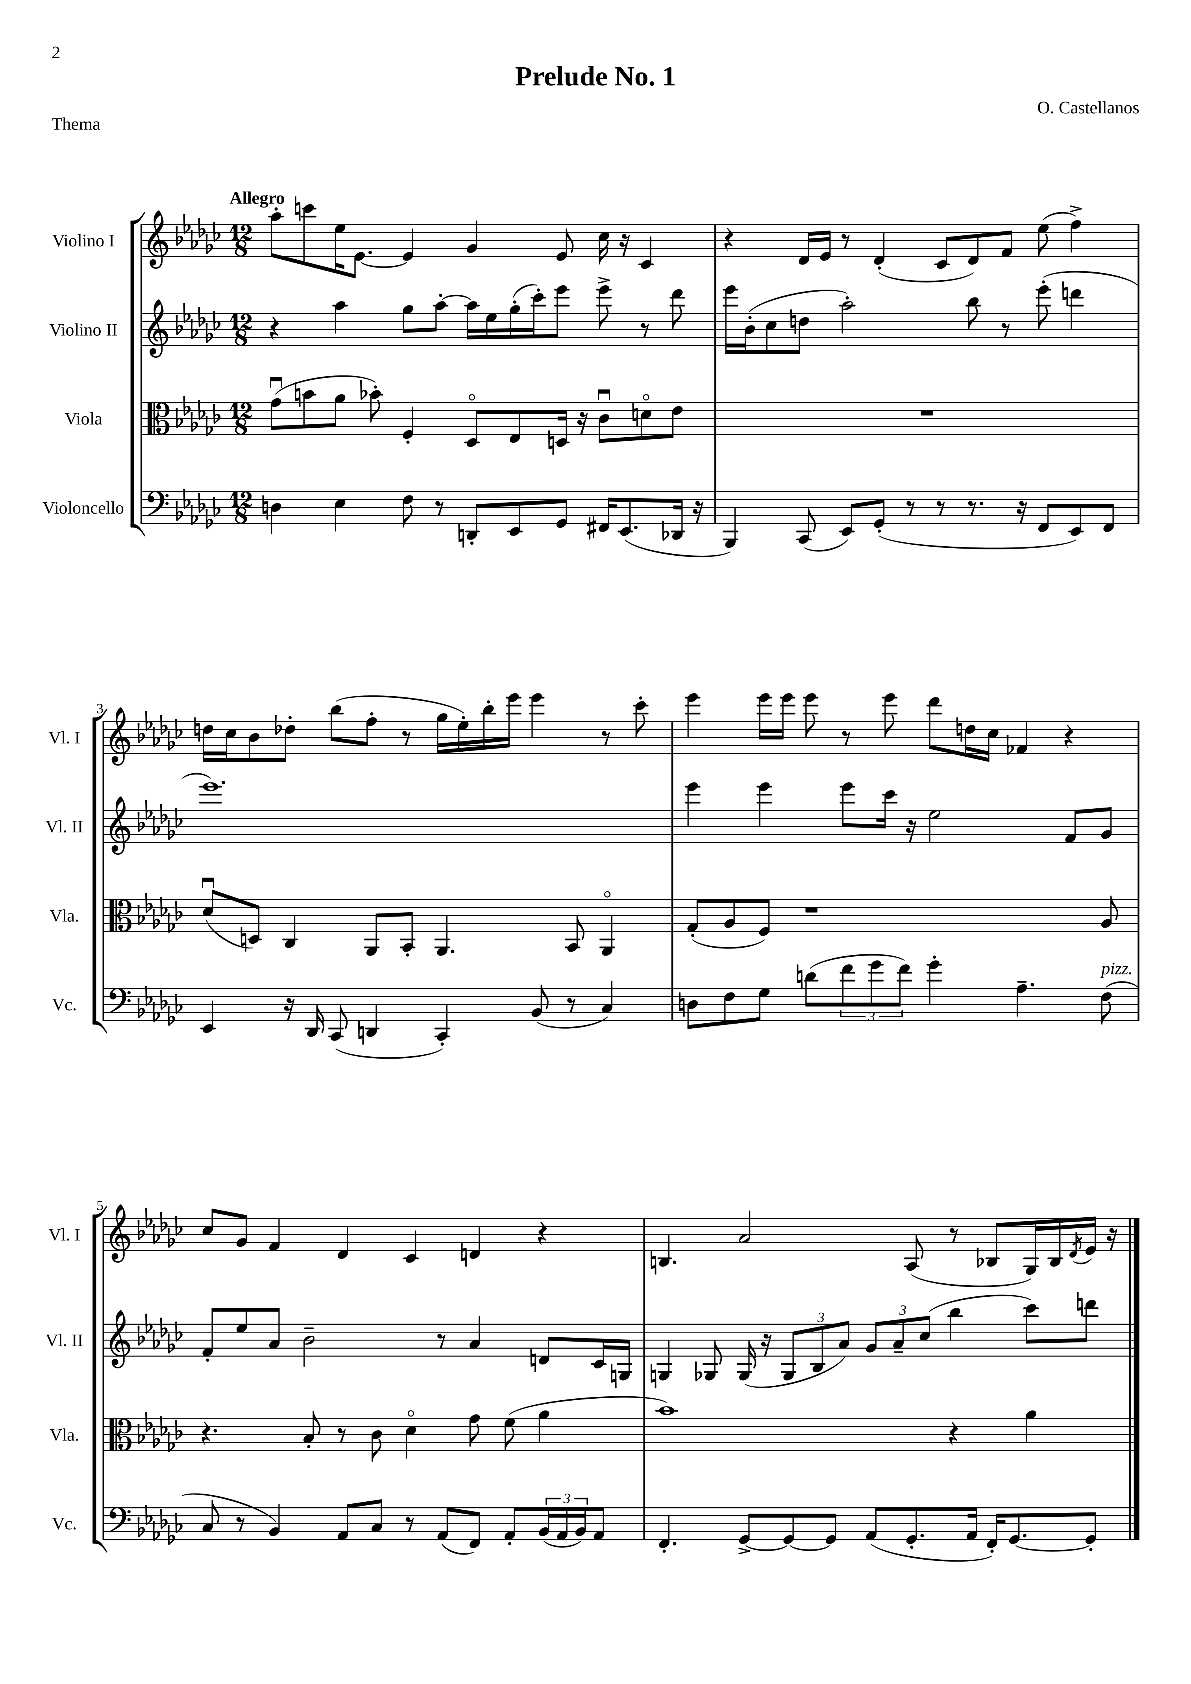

**kern	**kern	**kern	**kern
*staff4	*staff3	*staff2	*staff1
*clefF4	*clefC3	*clefG2	*clefG2
*k[b-e-a-d-g-c-]	*k[b-e-a-d-g-c-]	*k[b-e-a-d-g-c-]	*k[b-e-a-d-g-c-]
*M12/8	*M12/8	*M12/8	*M12/8
4D\	(8g-u\L	4r	8aa-'\L
.	8b\	.	8ccc\
4E-\	8a-\J	4aa-\	16ee-\K
.	.	.	[8.e-\J
.	8b-'\)	.	.
8F\	4F'/	8gg-\L	4e-/]
8r	.	[8aa-'\J	.
8DD'/L	8D-o/L	16aa-\]LL	4g-/
.	.	16ee-\	.
8EE-/	8E-/	(16gg-'\	.
.	.	16ccc-'\J)	.
8GG-/J	16D/Jk	8eee-\J	8e-/
.	16r	.	.
16FF#/LK	8c-u\L	8eee-^\	16cc-\
(8.EE-/	.	.	16r
.	8do\	8r	4c-/
16DD-/Jk	8e-\J	8ddd-\	.
16r	.	.	.
=	=	=	=
4BBB-/)	1.r	16eee-\LL	4r
.	.	(16b-'\J	.
.	.	8cc-\	.
(8CC-/	.	8dd\J	16d-/LL
.	.	.	16e-/JJ
8EE-/L)	.	2aa-'\)	8r
(8GG-'/J	.	.	(4d-'/
8r	.	.	.
8r	.	.	8c-/L
8.r	.	8bb-\	8d-/)
.	.	8r	8f/J
16r	.	.	.
8FF/L	.	(8eee-'\	(8ee-\
8EE-/)	.	4ddd\	4ff^\)
8FF/J	.	.	.
=	=	=	=
4EE-/	(8d-u/L	1.eee-)	16dd\LL
.	.	.	16cc-\J
.	8D/J)	.	8b-\
16r	4C-/	.	8dd-'\J
16DD-/	.	.	.
(8CC-/	.	.	(8bb-\L
4DD/	8AA-/L	.	8ff'\J
.	8BB-'/J	.	8r
4CC-'/)	4.AA-/	.	16gg-\LL
.	.	.	16ee-'\)
.	.	.	16bb-'\
.	.	.	16eee-\JJ
(8BB-/	.	.	4eee-\
8r	8BB-/	.	.
4C-/)	4AA-o/	.	8r
.	.	.	8ccc-'\
=	=	=	=
8D\L	(8G-'/L	4eee-\	4eee-\
8F\	8A-/	.	.
8G-\J	8F/J)	4eee-\	16eee-\LL
.	.	.	16eee-\JJ
(8d\L	1r	.	8eee-\
12f\	.	8eee-\L	8r
12g-\	.	.	.
.	.	16ccc-\Jk	8eee-\
12f\J)	.	.	.
.	.	16r	.
4g-'\	.	2ee-\	8ddd-\L
.	.	.	16dd\L
.	.	.	16cc-\JJ
4.A-~\	.	.	4f-/
.	.	8f/L	4r
(8F\	8A-/	8g-/J	.
=	=	=	=
8C-/	4.r	8f'/L	8cc-/L
8r	.	8ee-/	8g-/J
4BB-/)	.	8a-/J	4f/
.	8B-'/	2b-~\	.
8AA-/L	8r	.	4d-/
8C-/J	8c-\	.	.
8r	4d-o\	.	4c-/
(8AA-/L	.	8r	.
8FF/J)	8g-\	4a-/	4d/
8AA-'/L	(8f\	.	.
(24BB-/L	4a-\	8d/L	4r
24AA-/	.	.	.
24BB-/J)	.	.	.
8AA-/J	.	16c-/L	.
.	.	16G/JJ	.
=	=	=	=
4.FF'/	1b-)	4G/	4.B/
.	.	8G-/	.
[8GG-^/L	.	(16G-/	2a-/
.	.	16r	.
8GG-/_	.	12G-/L	.
.	.	12B-/	.
8GG-/]J	.	.	.
.	.	12a-/J)	.
(8AA-/L	.	12g-/L	.
.	.	12a-~/	.
8.GG-'/	.	.	(8A-/
.	.	(12cc-/J	.
.	4r	4bb-\	8r
16AA-/Jk	.	.	.
16FF'/LK)	.	.	8B-/L
[8.GG-/	.	.	.
.	4a-\	8ccc-\L)	16G-/L)
.	.	.	16B-/
.	.	.	8qd-/
8GG-'/]J	.	8ddd\J	16e-/JJ
.	.	.	16r
==	==	==	==
*-	*-	*-	*-
